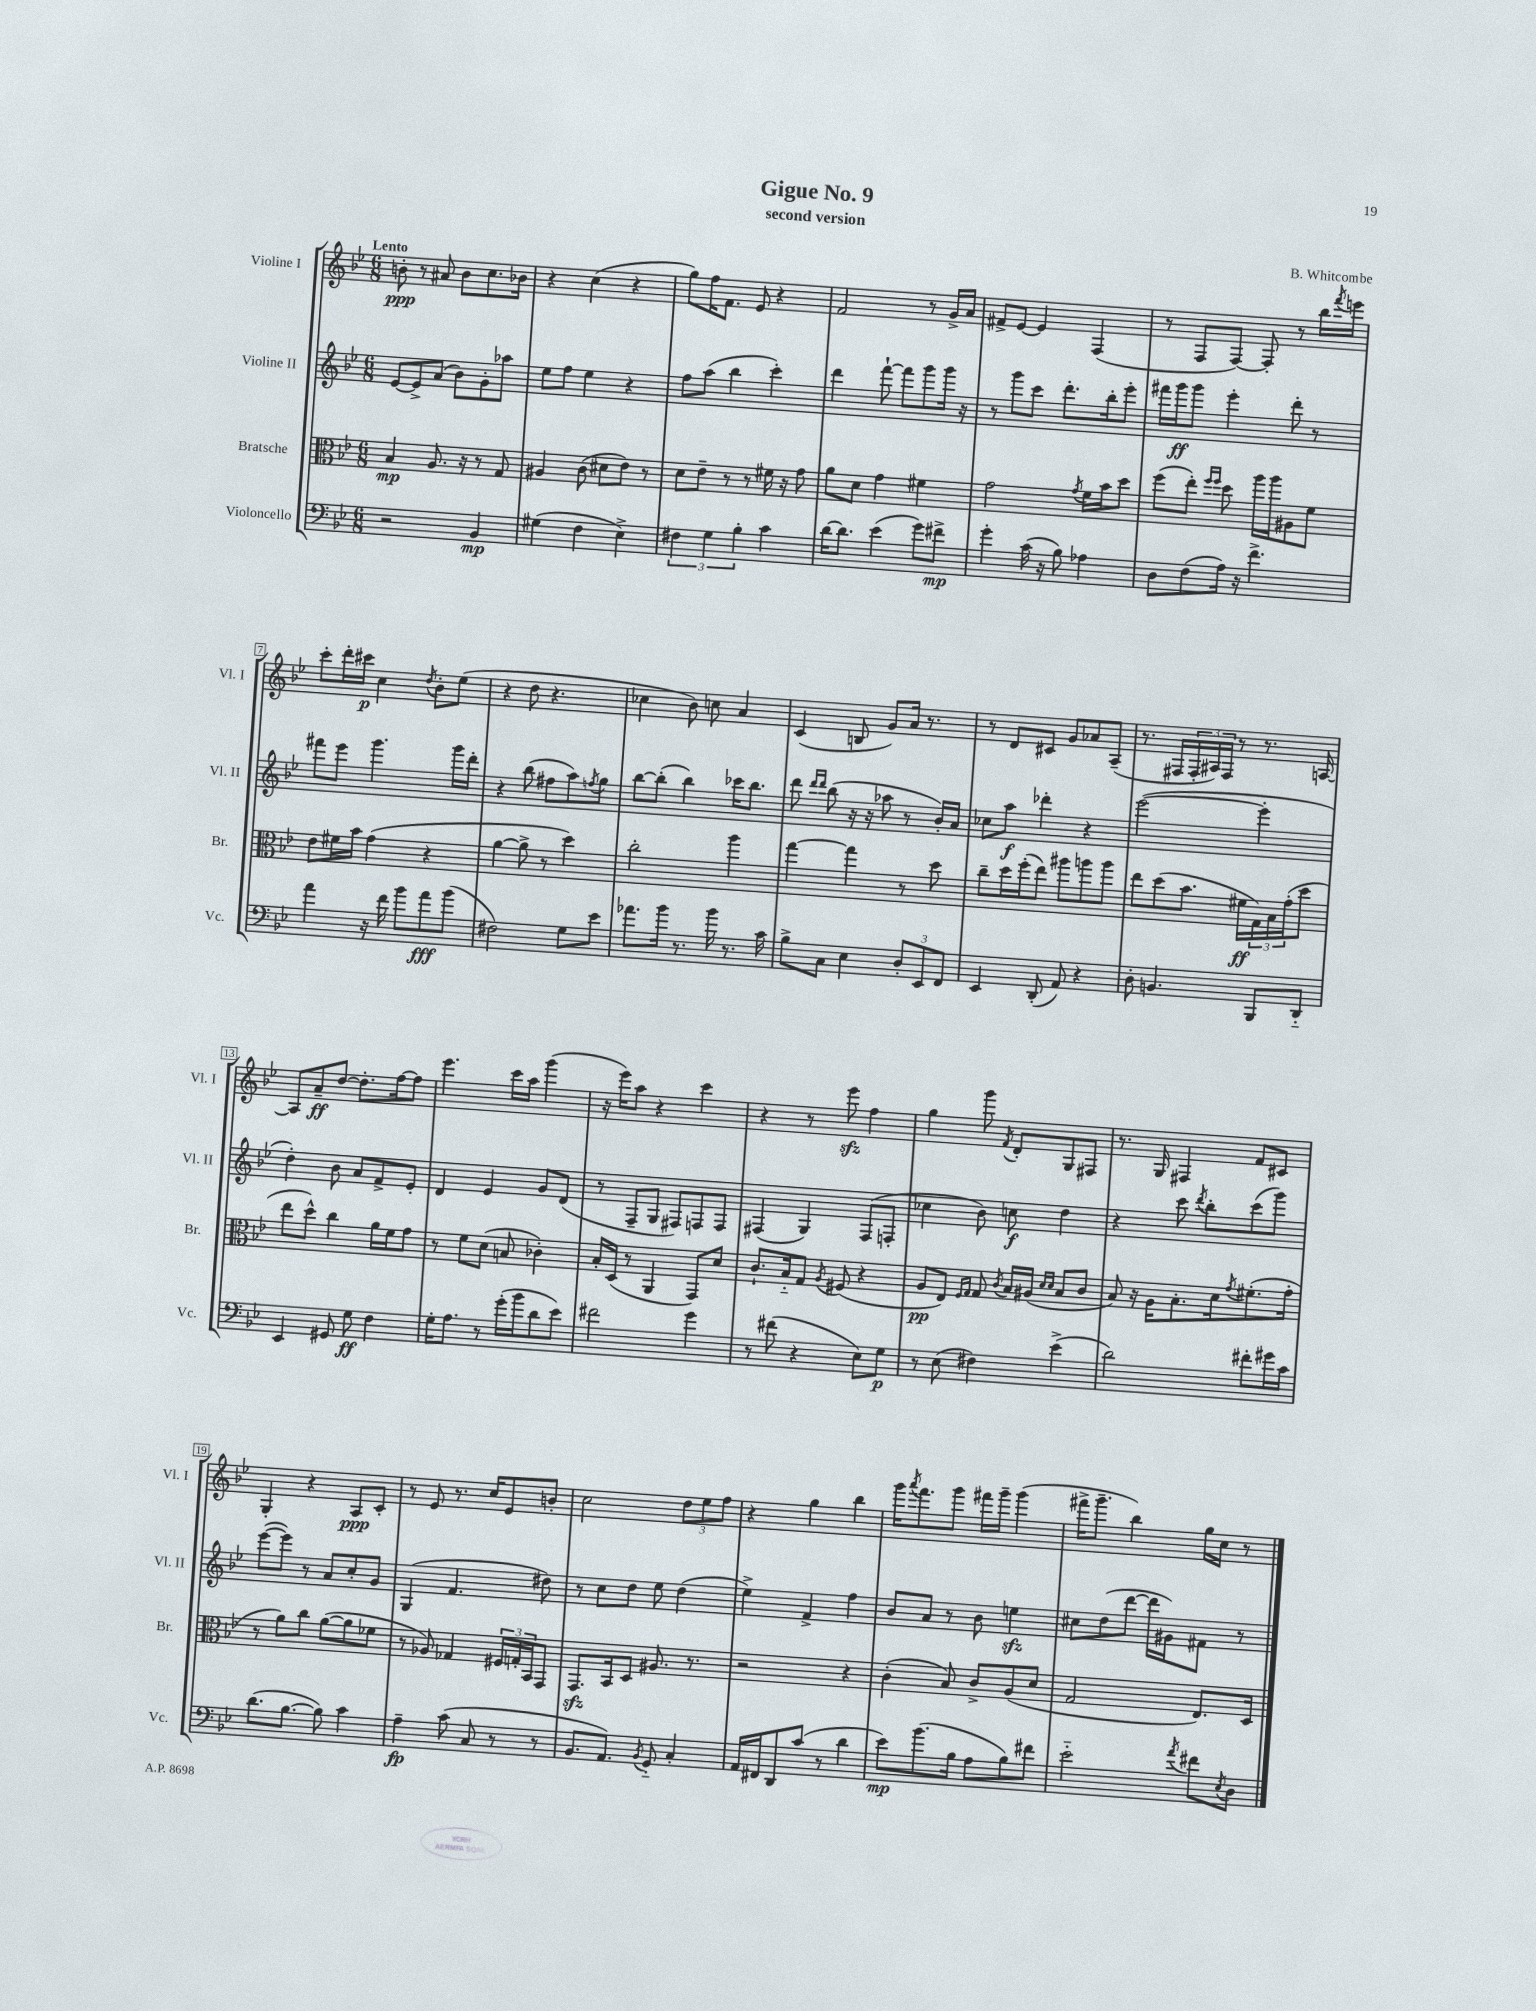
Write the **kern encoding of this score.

**kern	**kern	**kern	**kern
*staff4	*staff3	*staff2	*staff1
*clefF4	*clefC3	*clefG2	*clefG2
*k[b-e-]	*k[b-e-]	*k[b-e-]	*k[b-e-]
*M6/8	*M6/8	*M6/8	*M6/8
2r	4B-/	[8e-/L	8b'\
.	.	8e-^/]	8r
.	8.A/	(8a/J	8a#/
.	.	8b-\L)	8b\L
.	16r	.	.
4BB-/	8r	8g'\	8.cc\
.	8G/	8aa-\J	.
.	.	.	16b-\Jk
=	=	=	=
(4G#\	4A#/	8ee-\L	4r
.	.	8ff\J	.
4F\	(8c\	4ee-\	(4cc\
.	8d#\L	.	.
4E-^\)	8e-\J)	4r	4r
.	8r	.	.
=	=	=	=
6F#\	8d\L	8ff\L	8gg\L)
.	8e-~\J	(8aa\J	16ff\K
6G\	.	.	.
.	.	.	8.f\J
.	8r	4bb-\	.
6B-'\	.	.	.
.	8r	.	8e-/
4c\	16f#\	4ccc'\)	4r
.	16r	.	.
.	8g\	.	.
=	=	=	=
[16d\LK	8a\L	4ddd\	2f/
8.d\]J	.	.	.
.	8d\J	.	.
(4e-\	4g\	[8fff`\	.
.	.	8fff\]L	.
8g\L)	4f#\	8ggg\	8r
8f#^\J	.	16ggg\Jk	16g^/LL
.	.	16r	16a/JJ
=	=	=	=
4g'\	2g\	8r	8f#^/L
.	.	8ggg\L	[8e-/J
(16c\	.	8ccc\J	4e-/]
16r	.	.	.
8B-\)	.	8.ddd'\L	.
.	8qg/	.	.
4A-\	16f\LL	.	(4F/
.	16b-\J	16bb-'\k	.
.	8dd\J	8eee-'\J	.
=	=	=	=
8D\L	(8ff\L	16fff#\LL	8r
.	.	16ggg\J	.
(8F\	8ee-'\J)	8ggg\J	8F/L
.	16qqff/LL	.	.
.	16qqff/JJ	.	.
16A\Jk)	8dd\	4eee-'\	[8F/J)
16r	.	.	.
4.f^\	16aa\LL	.	8F'/]
.	16aa\J	.	.
.	8A#\	8ddd'\	8r
.	8f\J	8r	16bb-\LL
.	.	.	8qfff/
.	.	.	16eee\JJ
=	=	=	=
4a\	8e-\L	8fff#\L	8ccc'\L
.	16f#\L	8eee-\J	16ddd'\L
.	16b-\JJ	.	16ccc#\JJ
16r	(4g\	4.ggg\	4cc\
16f\	.	.	.
8b-\L	.	.	.
.	.	.	8qdd/
8a\	4r	.	8b-'\L
(8b-\J	.	16ggg\LL	(8ee-\J
.	.	16ddd'\JJ	.
=	=	=	=
2F#\)	[4a\	4r	4r
.	8a^\]	(8bb-\	8dd\
.	8r	8ff#\L	4.r
8G\L	4dd\)	8aa\)	.
.	.	8qff/	.
8e-\J	.	8gg\J	.
=	=	=	=
8.a-\L	2cc'\	[8bb-\L	4cc-\
.	.	(8bb-'\]J	.
16b-\Jk	.	.	.
8.r	.	4bb-\)	8b-\)
.	.	.	8cc\
16b-\	.	.	.
8.r	4aa\	16ccc-\LK	4a/
.	.	8.bb-\J	.
16c\	.	.	.
=	=	=	=
8B-^\L	[4gg\	8ddd\	(4c/
.	.	16qqddd/LL	.
.	.	16qqddd/JJ	.
8C\J	.	(8bb-\	.
4E-\	4gg\]	16r	8B/
.	.	16r	.
.	.	8aa-\	8g/L)
12D'/L	8r	8r	16a/Jk
.	.	.	8.r
12EE-/	.	.	.
.	8dd\	16b-'/LL)	.
12FF/J	.	.	.
.	.	16a/JJ	.
=	=	=	=
4EE-/	8cc~\L	8cc-\L	8r
.	16dd\L	8aa\J	8d/L
.	(16ff'\J	.	.
(8DD'/	8ee-\J)	4ddd-'\	8c#/J
8AA/)	8aa#\L	.	8g/L
4r	8aa\	4r	8a-/
.	8aa\J	.	(8A~/J
=	=	=	=
8D'\	8ee-\L	([2eee-\	8.r
4.BB/	(8dd\	.	.
.	.	.	16F#/LL
.	8.b-\J	.	24F#'/
.	.	.	24A#/)
.	.	.	24F#/JJ
.	.	.	8r
.	16f#\LL	.	.
8BBB-/L	24G\)	4eee-'\]	8.r
.	24B-\	.	.
.	(24g'\J	.	.
8DD'~/J	8dd\J	.	.
.	.	.	[16A/
=	=	=	=
4EE-/	8ee-\L	4dd'\)	8A/]L
.	8dd^^\J)	.	8a~/
8GG#/	4cc\	8b-\	[8dd/J
8G\	.	8a/L	8.dd'\]L
4F\	16a\LL	8f^/	.
.	16f\J	.	[16ff\k
.	8g\J	8e-'/J	8ff\]J
=	=	=	=
16G'\LK	8r	4d/	4.eee-\
8.A\J	.	.	.
.	8f\L	.	.
8r	(8d\J	4e-/	.
(16g'\LL	8B/	.	16ccc\LL
16b-\J	.	.	16aa\JJ
8d\	4c-'\)	8g/L	(4ggg\
8e-\J)	.	(8d/J	.
=	=	=	=
2f#\	16B-'/LL	8r	16r
.	(16D/JJ	.	16eee-\LK)
.	8r	8F~/L	8aa\J
.	4AA/	8G/J	4r
.	.	8F#/L)	.
4g\	8GG/L)	8F/	4ccc\
.	8d/J	8F/J	.
=	=	=	=
8r	8.c`/L	(4F#/	4r
(8f#\	.	.	.
.	16B-'~/k	.	.
4r	8G/J	4G/)	8r
.	8qA/	.	.
.	(8F#/	.	8eee-\
8E-\L)	4r	(8F#/L	4ff\
8G\J	.	8F'/J	.
=	=	=	=
8r	8A/L	4cc-\	4gg\
(8E-\	8E-/J)	.	.
.	16qqF/LL	.	.
.	16qqG/JJ	.	.
4F#\)	8G/	8b-\)	8ggg\
.	8qc/	.	8qf/
.	16B-/LL	8cc\	8d'/L
.	(16A#/JJ	.	.
.	16qqd/LL	.	.
.	16qqd/JJ	.	.
(4e-^\	8B-/L	4dd\	8G/
.	8c/J	.	8F#/J
=	=	=	=
2d\)	8B-/)	4r	8.r
.	16r	.	.
.	16A\LK	.	16G/
.	8.B-'\	8ccc\	4F#/
.	.	8qddd/	.
.	.	8bb-'\L	.
.	16d\k	.	.
.	8qg/	.	.
8f#'\L	(8.f#'\	(8ccc\	8f/L
16g#\L	.	8ggg\J)	8c#/J
16c\JJ	16g'\Jk	.	.
=	=	=	=
(8.d\L	8r	([8eee-\L	4G'/
.	8a\L)	8eee-\]J)	.
[8.B-\J	.	.	.
.	8cc\J	8r	4r
8B-\])	([8a\L	8a/L	.
4c\	8a\]	8cc'/	8A/L
.	8f-\J	8g/J	8c'/J
=	=	=	=
4A~\	8r	(4G/	8r
.	8A-/)	.	8e-/
(8c\	4G-/	4.f/	8.r
8C/	.	.	.
.	.	.	16cc/LK
8r	24F#/LL	.	8e-/
.	24G'/	.	.
.	24BB-/J	.	.
8r	8GG/J	8dd#\)	8b'/J
=	=	=	=
8.BB-/L	8.GG/L	8r	2cc\
.	.	8cc\L	.
8.AA/J)	16BB-/k	.	.
.	8D/J	8dd\J	.
8qBB-/	.	.	.
8GG'~/	8.A#/	8ee-\	.
4C'/	.	(4dd\	12dd\L
.	8.r	.	.
.	.	.	12ee-\
.	.	.	12ff\J
=	=	=	=
16AA/LL	2r	4ee-^\)	4r
16FF#/J	.	.	.
8DD/	.	.	.
(8c/J	.	4f^/	4gg\
8r	.	.	.
4d\	4r	4ff\	4bb-\
=	=	=	=
8e-\L)	(4c'\	8b-/L	16ggg\LK
.	.	.	8qaaa/
.	.	.	8.fff\
(8.b-\	.	8a/J	.
.	8B-/)	8r	8ggg\J
16B-\Jk	.	.	.
8A\L	8c^/L	8b-\	16fff#\LL
.	.	.	16ggg~\JJ
8B-\)	(8A/	4ee\	(4ggg\
8f#\J	8d/J	.	.
=	=	=	=
2e-'~\	2G/	8cc#\L	16fff#^\LK
.	.	.	8.ggg~\J
.	.	(8dd\	.
.	.	[8ddd\J	4bb-\)
.	.	16ddd\]LL	.
.	.	16g#\J)	.
8qa/	.	.	.
8f#\L	8.E-/L)	8f#\J	16gg\LL
.	.	.	16cc\JJ
8qE-/	.	.	.
8D\J	.	8r	8r
.	16D/Jk	.	.
==	==	==	==
*-	*-	*-	*-
